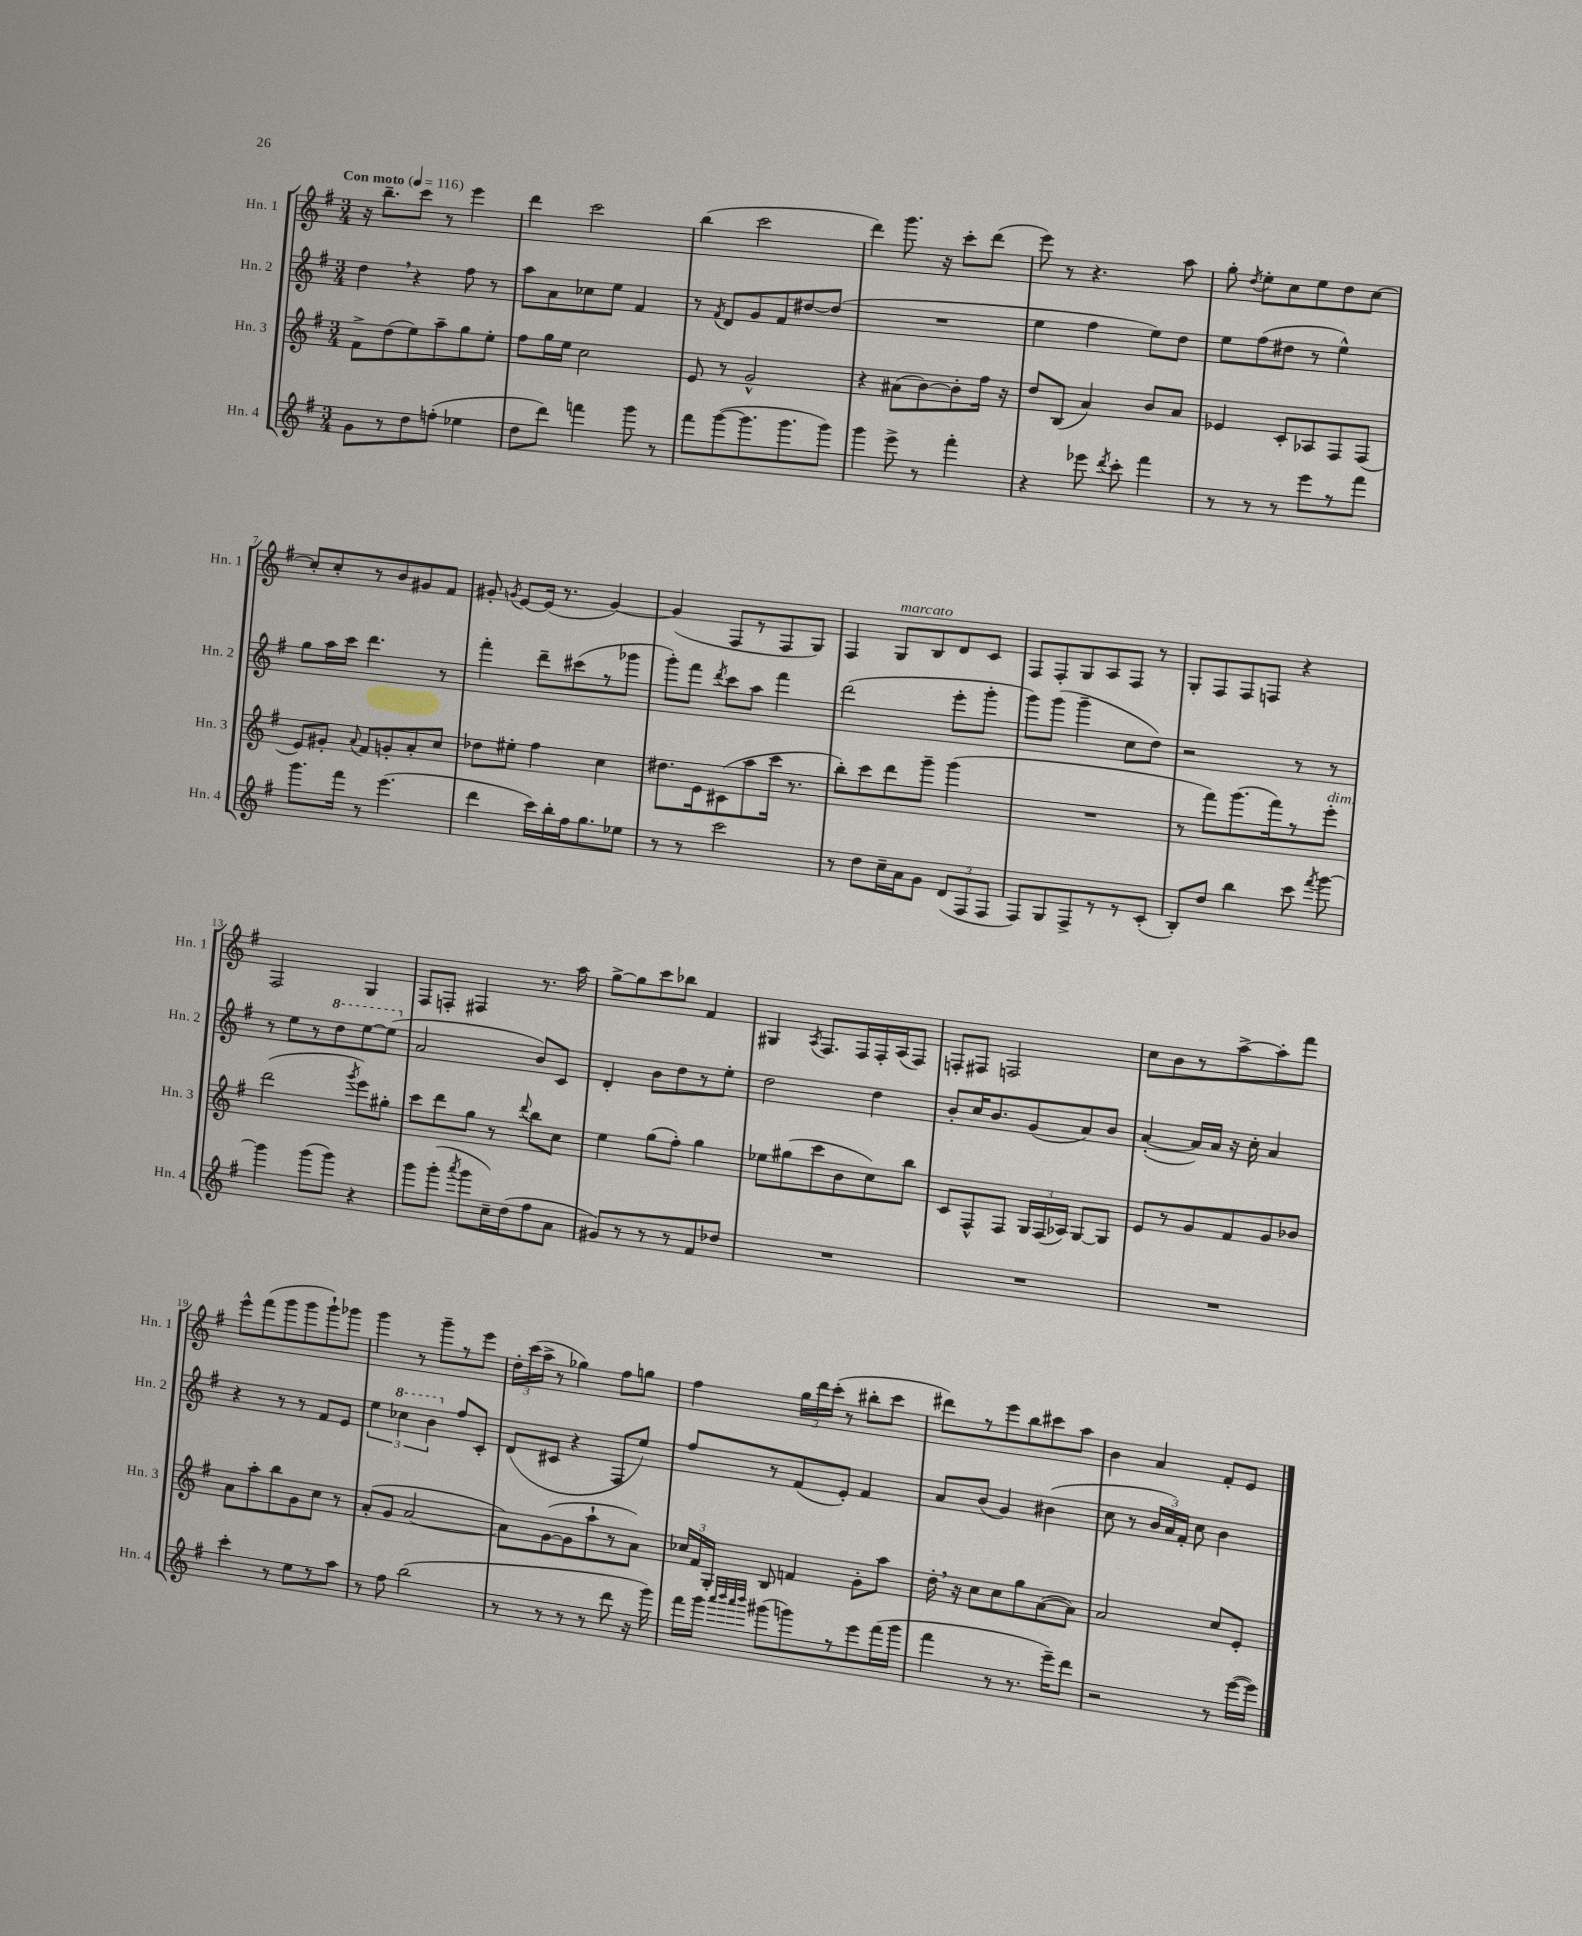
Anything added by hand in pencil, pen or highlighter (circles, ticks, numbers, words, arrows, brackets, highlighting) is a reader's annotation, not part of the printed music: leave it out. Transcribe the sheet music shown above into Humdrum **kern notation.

**kern	**kern	**kern	**kern
*part4	*part3	*part2	*part1
*staff4	*staff3	*staff2	*staff1
*I"Hn. 4	*I"Hn. 3	*I"Hn. 2	*I"Hn. 1
*I'Hn. 4	*I'Hn. 3	*I'Hn. 2	*I'Hn. 1
*clefG2	*clefG2	*clefG2	*clefG2
*k[f#]	*k[f#]	*k[f#]	*k[f#]
*M3/4	*M3/4	*M3/4	*M3/4
*MM116	*MM116	*MM116	*MM116
=1	=1	=1	=1
!	!	!	!LO:TX:a:B:t=Con moto
8g\L	8f#^\L	4dd,\	16r
.	.	.	8.bb~\L
8r	(8dd\	.	.
8dd\	8ee\)	4r	8ccc\J
(8ffn'\J	8aa~\	.	8r
4ee-X\	8gg\	8ff#\	4eee\
.	8ee'\J	8r	.
=2	=2	=2	=2
8dd\L	8ff#\L	8aa\L	4ddd\
8ddd\J)	16gg\L	8a\	.
.	16ee\JJ	.	.
4fffn\	2cc\	8cc-X\	2ccc\
.	.	8ee\J	.
8ggg\	.	4f#/	.
8r	.	.	.
=3	=3	=3	=3
8fff#\L	8e/	8r	(4bb\
.	.	8qf#/	.
([8ggg\	8r	8d/L	.
8.ggg\]	2g^^/	8g/	2ccc\
.	.	8f#/	.
8.ggg\	.	.	.
.	.	[8dd#X/	.
8ggg\J)	.	(8dd#/J]	.
=4	=4	=4	=4
4ggg\	4r	2.r	4ddd\)
8eee^\	(8a#X\L	.	8.ggg\
8r	[8b\)	.	.
.	.	.	16r
4fff#'\	8b'\]	.	8ccc'\L
.	16ff#\Jk	.	(8ddd\J
.	16r	.	.
=5	=5	=5	=5
4r	8dd/L	4ee\	8eee\)
.	(8B/J	.	8r
8eee-X\	4a/)	4ff#\	4.r
8qddd/	.	.	.
8ccc'\	.	.	.
4fff#\	8b/L	8ee\L)	.
.	8a/J	8dd\J	8aa\
=6	=6	=6	=6
8r	4e-X/	8ee\L	8gg'\
.	.	.	8qdd/
8r	.	(8ff#\	8ee'\L
8r	8c'/L	8dd#X\J	8cc\
8eee\L	8A-X/	8r	8ee\
8r	8F#/	4ee^^\)	8dd\
8fff#\J	(8F#/J	.	[8cc\J
!!LO:LB:g=z
=7	=7	=7	=7
8.ggg\L	8e/L)	8gg\L	8cc'/L]
.	8g#X'/J	16aa\L	8cc'/
16fff#\Jk	.	16ccc\JJ	.
.	8qqa/	.	.
8r	8f#/L	4.ddd\	8r
(4.eee\	8gn'/	.	8b/
.	8a'/	.	8g#X/
.	8cc/J	8r	8f#/J
=8	=8	=8	=8
4ddd\	8dd-X\L	4fff#'\	8g#X'/
.	.	.	8qgn/
.	8ee#X'\J	.	[8e/L
16ccc\LL)	4ff#\	8ddd~\L	(16e/Jk]
16bb'\	.	.	8.r
16ff#\J	.	(8ccc#X\	.
8.gg\	.	.	.
.	4cc\	8r	[4g/)
8ee-X\J	.	8ggg-X\J	.
=9	=9	=9	=9
8r	8.dd#X\L	8ggg'\L)	(4g/]
8r	.	8fff#\J	.
.	16e\k	.	.
.	.	8qddd/	.
2ccc\	(8c#X\	8ccc\L	8F#/L
.	8aa\	8aa\J	8r
.	16ccc\Jk	4fff#\	8F#/
.	8.r	.	.
.	.	.	8G/J)
=10	=10	=10	=10
8r	8bb'\L)	(2ddd\	4F#/
8dd\L	8ccc\	.	.
!	!	!	!LO:TX:a:i:t=marcato
16cc~\L	8ddd\	.	8G/L
16a\J	.	.	.
8g\J	8ggg~\J	.	8B/
(12d/L	(4ggg\	8eee'\L	8d/
12F#/	.	.	.
.	.	8ggg'\J	8c/J
12F#/J	.	.	.
=11	=11	=11	=11
8F#/L)	2.r	8ggg\L)	8F#/L
8G/	.	(8ggg\J	8F#'/
8F#^/	.	4ggg~\	8G/
8r	.	.	8A/
8r	.	8cc\L	8F#/J
(8c'/J	.	8dd\J)	8r
=12	=12	=12	=12
8B'/L)	8r	2r	8G'/L
8dd/J	8fff#\L)	.	8F#/
4bb\	(8.ggg\	.	8F#/
.	.	.	8Fn/J
.	16fff#\k)	.	.
8ccc\	8r	8r	4r
8qfff#/	.	.	.
!	!LO:TX:a:i:t=dim.	!	!
[8ggg\	8eee'\J	8r	.
!!LO:LB:g=z
=13	=13	=13	=13
4ggg\]	(2ddd\	8r	2F#/
.	.	8ee\L	.
(8ggg\L	.	8r	.
*	*	*8va	*
8ggg\J)	.	8ddd\	.
.	8qggg/	.	.
4r	8eee\L)	[8eee\	4G/
.	8gg#X'\J	(8eee\J]	.
=14	=14	=14	=14
*	*	*X8va	*
8ggg\L	8ccc\L	2a/	8F#/L
(8ggg'\J	8ddd\	.	8Fn'/J
8qaaa/	.	.	.
8ggg\L	8gg\J	.	4F#X/
16cc~\L)	8r	.	.
(16dd\J	.	.	.
.	8qqddd/	.	.
8ff#\	8bb\L	8b/L)	8.r
8a\J	8cc\J	8c/J	.
.	.	.	16aa\
=15	=15	=15	=15
8g#X/L)	4ee\	4d'/	[8gg^\L
8r	.	.	8gg\]
8r	(8gg\L	8b\L	8ccc\
8r	8ff#'\J)	8dd\	8bb-X\J
8f#/	4gg\	8r	4f#/
8dd-X/J	.	8ee'\J	.
=16	=16	=16	=16
2.r	8ee-X\L	2dd\	4G#X/
.	(8gg#X\	.	.
.	.	.	8qA/
.	8ccc\	.	8.F#/L
.	8b\	.	.
.	.	.	16F#/L
.	8cc\)	4dd\	16F#'/
.	.	.	(16A/J
.	8bb\J	.	8F#/J)
=17	=17	=17	=17
2.r	8c/L	8b'/L	8Fn'/L
.	8F#^^/	16cc/K	8F#X/J
.	.	8.b/	.
.	8F#/J	.	2Fn/
.	24G/LL	(8g/	.
.	(24F#/	.	.
.	24A-X/JJ)	.	.
.	[8G/L	8a/)	.
.	8G/J]	8b/J	.
=18	=18	=18	=18
2.r	8e/L	([4a'/	8cc\L
.	8r	.	8b\
.	8g/	16a/LL])	8r
.	.	16a/JJ	.
.	8f#/	16r	[8aa^\
.	.	16cc'\	.
.	8g/	4a/	8aa'\]
.	8b-X/J	.	8fff#\J
!!LO:LB:g=z
=19	=19	=19	=19
4ccc'\	8a\L	4r	8eee^^\L
.	8aa'\	.	(8fff#\
8r	8bb\	8r	8ggg\
8ee\L	8g\	8r	8ggg\
8r	8cc\J	8f#/L	8ggg`\)
8aa\J	8r	8e/J	8ggg-X\J
=20	=20	=20	=20
8r	(8a'/L	6ee\	4ggg\
8ff#\	8g/J	.	.
*	*	*8va	*
.	.	6ccc-X\	.
(2bb\	[2a/	.	8r
.	.	6bb\	.
.	.	.	8ggg~\L
*	*	*X8va	*
.	.	8ff#/L	8r
.	.	8c'/J	8eee\J
=21	=21	=21	=21
8r	8a\L])	(8d/L	24dd'\LL
.	.	.	(24ccc\
.	.	.	24aa^\JJ
8r	([8g\	8c#X/J	8r
8r	8g\]	4r	4gg-X\)
8r	8aa`\	.	.
8ddd\	8r	8F#/L	8ff#\L
16r	8a\J)	8ee/J)	8ggn\J
16ggg\)	.	.	.
=22	=22	=22	=22
16fff#\LL	24cc-X/LL	8ff#/L	4ff#\
.	24f#/	.	.
16ggg\JJ	.	.	.
.	24G'/JJ	.	.
32qqaaa/LLL	.	.	.
32qqbbb/	.	.	.
32qqaaa/	.	.	.
32qqbbb/JJJ	.	.	.
(8ggg#X\L	8B/	8r	.
8gggn\)	4fn/	(8f#/	24gg\LL
.	.	.	24ddd\
.	.	.	(24ccc'\JJ
8r	.	8e'/J)	8r
8eee\	8g'\L	4f#/	8bb#X'\L
(16fff#\L	8aa\J	.	8ccc\J
16ggg\JJ	.	.	.
=23	=23	=23	=23
4fff#\	16dd',\	8a/L	8ddd#X\L)
.	16r	.	.
.	8cc\L	(8b/J	8r
8r	8cc\	4g/)	8eee\
8.r	8gg\	.	8bb\
.	([8a\	(4b#X\	8ccc#X\
16eee~\KL)	.	.	.
8ddd\J	8a\J])	.	8aa\J
=24	=24	=24	=24
2r	2a/	8cc\	4b\
.	.	8r	.
.	.	24b/LL	4a/
.	.	24a/)	.
.	.	24f#'/JJ	.
.	.	8cc\	.
8r	8cc/L	4b\	8f#'/L
([16eee\LL	8e'/J	.	8e/J
16eee\JJ])	.	.	.
==	==	==	==
*-	*-	*-	*-
